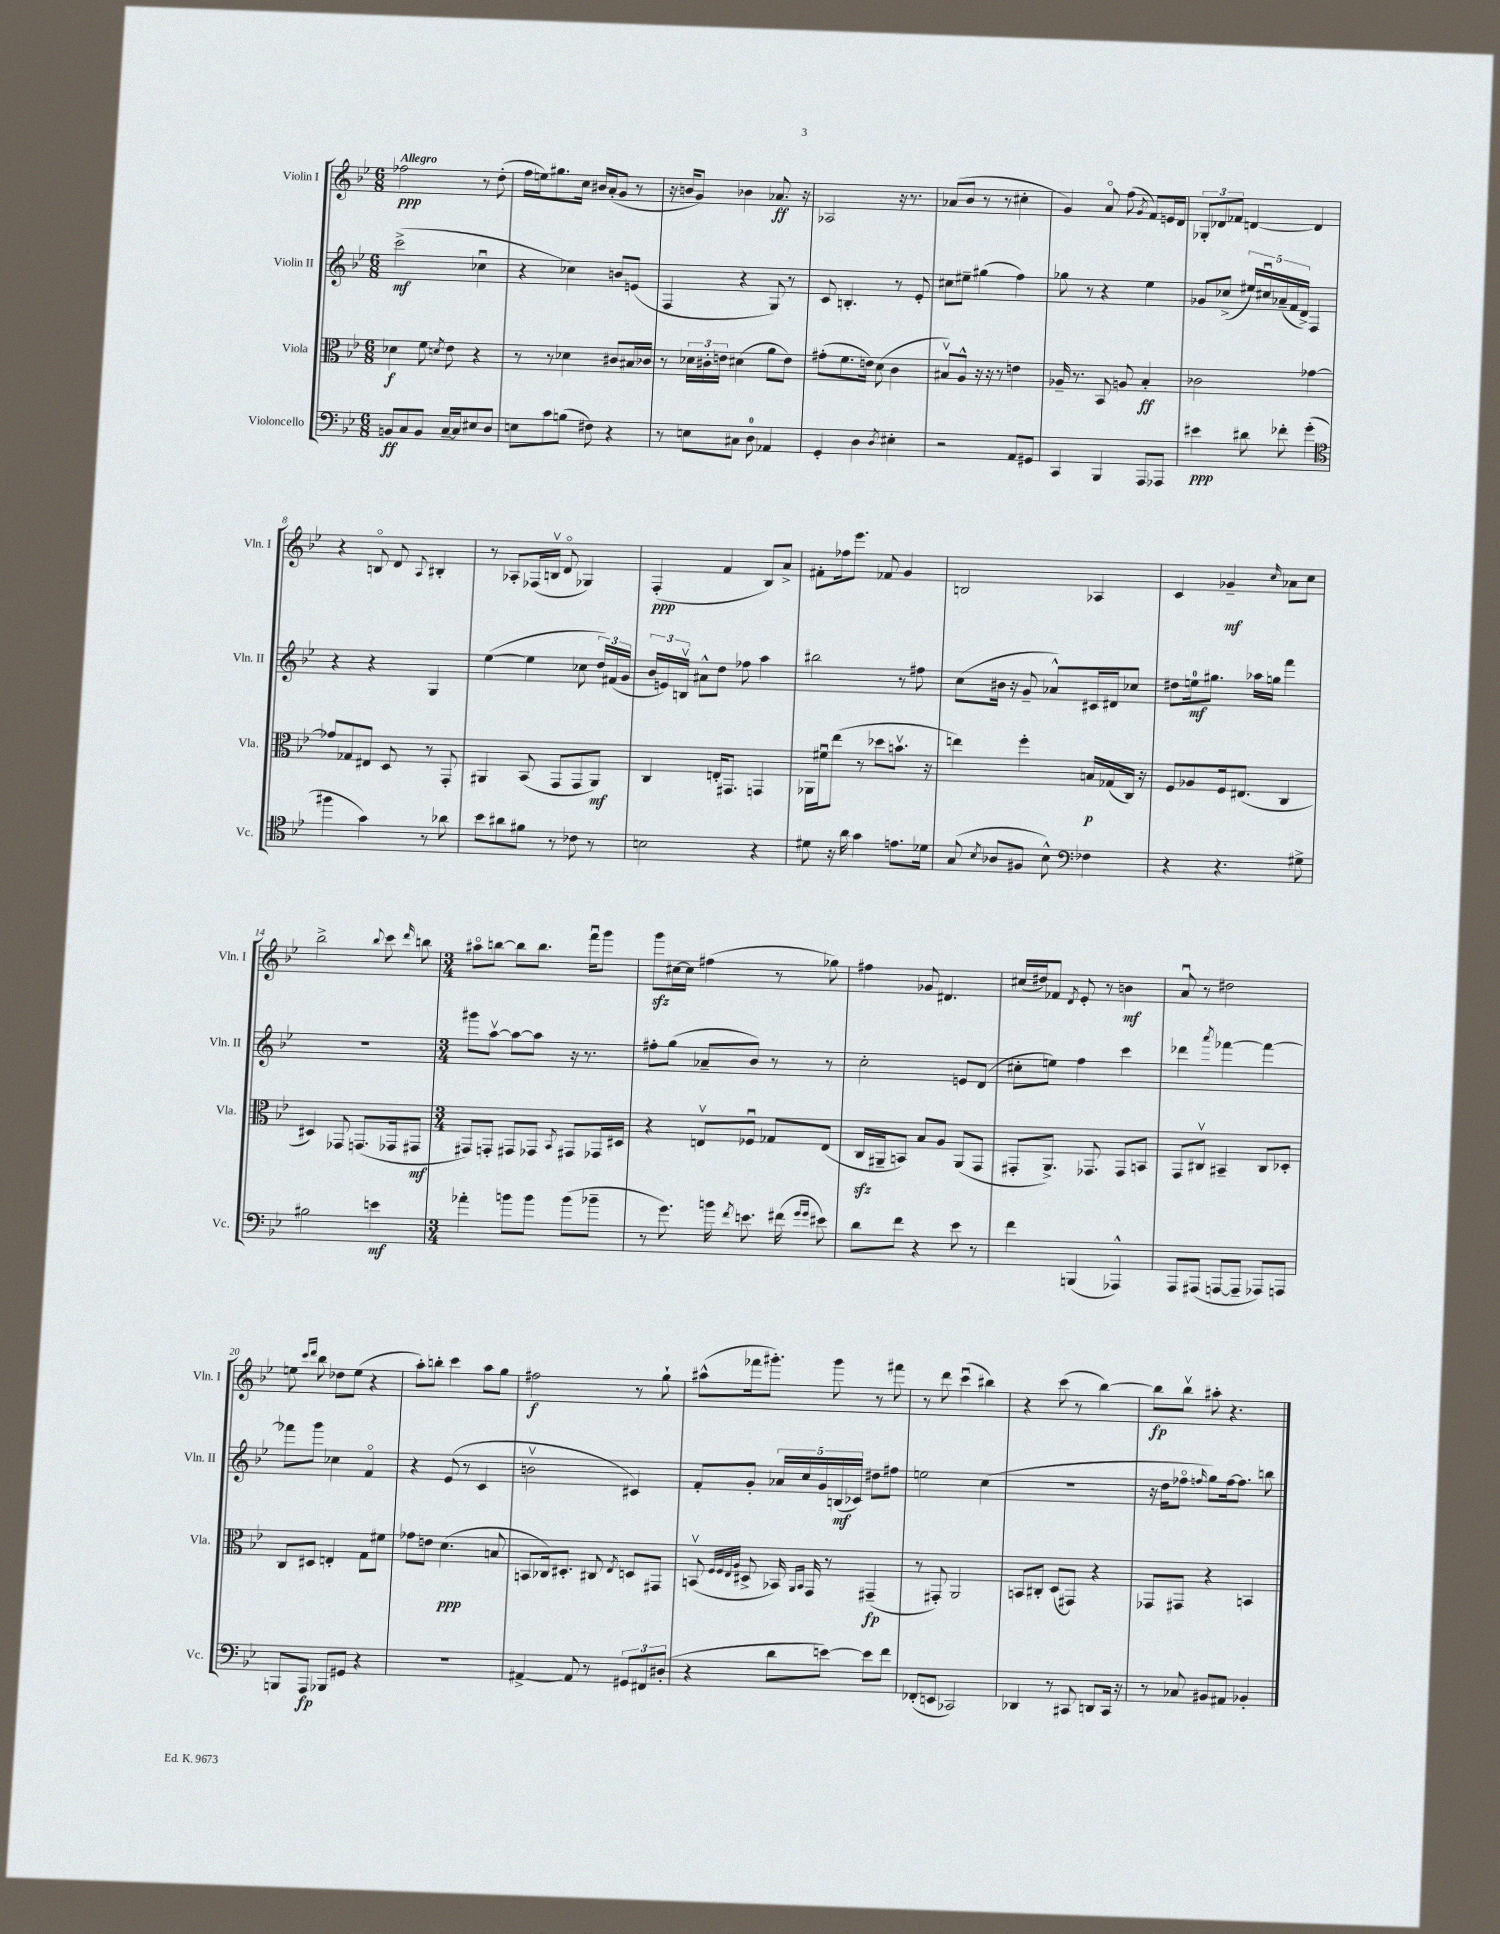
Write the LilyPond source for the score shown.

<<
\new StaffGroup <<
\new Staff = "s0" \with { instrumentName = "Violin I" shortInstrumentName = "Vln. I" } {
    \clef treble \key bes \major \numericTimeSignature \time 6/8 \tempo "Allegro"
    \autoBeamOff fes''2\ppp r8 d''8-.( |
    f''16[ e''16) gis''8. c''16] bis'16[ a'16-.( g'8] r8 |
    r16 b'16[ g'8]) bes'4 aes'8.\ff r16 |
    aes2 r16 r8. |
    aes'8[( bes'8] r8 r8 cis''4-. |
    g'4) a'8\flageolet f''8( \acciaccatura { g'8 } f'8[) e'16 d'16] |
    \tuplet 3/2 { ges8[-. des'8 fes'8] } d'4~ d'4 |
    r4 b8\flageolet d'8 \appoggiatura { a8 } bis4-. |
    r8 aes8[-. fes16( b16]\upbow d'8\flageolet ges4) |
    f4-.\ppp( f'4 bes8[) a'8]-> |
    fis'8[-. fes''16 ees'''8.] fes'8 g'4 |
    b2 aes4 |
    c'4 ges'4--\mf \grace { c''16 } aes'8[ c''8] |
    bes''2-> \appoggiatura { bes''8 } c'''8 \grace { d'''16 } b''8 |
    \numericTimeSignature \time 3/4 ais''8[\flageolet b''8]~ b''8[ b''8.] f'''16[\downbow g'''8] |
    g'''8[\sfz cis''16~ cis''16] fis''4( r8 ges''8) |
    fis''4 ges'8 dis'4. |
    cis''16[( dis''16) fes'8] \acciaccatura { d'8 } ees'8-. r8 b'4\mf |
    a'8\downbow r8 dis''2 |
    e''8 \grace { c'''16[ d'''16] } bes''8 des''8[ e''8]( r4 |
    a''8[-.) b''8]-. c'''4 a''8[ g''8] |
    fis''2\f r8 g''8-! |
    ais''8[-^( fes'''16 gis'''8.]-.) gis'''8 r8 fis'''8 |
    r8 d'''8 c'''4\downbow( bis''4) |
    r4 c'''8( r8 bes''4~) |
    bes''8[\fp bes''8]\upbow ais''8-. r4. \bar "|." |
}
\new Staff = "s1" \with { instrumentName = "Violin II" shortInstrumentName = "Vln. II" } {
    \clef treble \key bes \major \numericTimeSignature \time 6/8
    \autoBeamOff c'''2->\mf( ces''4\downbow |
    r4 ces''4) b'8[ e'8]( |
    f4 r4 g8) r8 |
    c'8 b4.-. r8 ees'8-. |
    cis''8[ eis''8]-- gis''4( f''4) |
    ges''8 r8 r4 ees''4 |
    ges'8[ ces''8]->( \tuplet 5/4 { eis''16[) cis''16\downbow aes'16--( f'16 d'16]->) } f4 |
    r4 r4 g4 |
    ees''4~( ees''4 ces''8 \tuplet 3/2 { d''16[) fis'16( g'16] } |
    \tuplet 3/2 { bes'16[ e'16) b16]\upbow } ais'8[-^ d''8] fes''8 a''4 |
    bis''2 r8 fis''8 |
    c''8[( bis'16] r16 g'8-- aes'8[-^) cis'16 dis'16 ces''8] |
    dis''8[ e''16-0\mf gis''8.] aes''16[ g''16] f'''4 |
    R2. |
    \numericTimeSignature \time 3/4 gis'''8[ a''8]~\upbow a''8[~ a''8] r16 r8. |
    fis''8[-. g''8]( aes'8[-- bes'8]) r8 r8 |
    c''2-. e'8[ d'8]( |
    cis''8[-. e''8]) f''4 c'''4 |
    des'''4 \acciaccatura { a'''8 } fes'''4~ fes'''4~ |
    fes'''8[ g'''8] ces''4 f'4\flageolet |
    r4 ees'8( r8 c'4 |
    b'2\upbow cis'4) |
    f'8[-. g'8]-. \tuplet 5/4 { aes'16[ c''16 g'16 b16\mf( ces'16]) } dis''8[ fis''8] |
    e''2 c''4( |
    R2. |
    r16 d''16[ fes''8]\flageolet \grace { f''16 } g''8[) f''16~ f''8.] b''8 \bar "|." |
}
\new Staff = "s2" \with { instrumentName = "Viola" shortInstrumentName = "Vla." } {
    \clef alto \key bes \major \numericTimeSignature \time 6/8
    \autoBeamOff des'4\f f'8 \acciaccatura { d'8 } ees'8 r4 |
    r8 r8 des'4 cis'8[ bis16 ces'16] |
    r8 \tuplet 3/2 { des'16[ cis'16-. e'16] } dis'4( a'8[ e'8]) |
    gis'8[-.( f'8. e'16]) d'8( c'4 |
    bis8[\upbow) a8]-^ r16 r16 r8 e'4 |
    aes16-- r8. bes,8 a8 bes4-.\ff |
    ces'2 ges'4~ |
    ges'8[ ges8 eis8] d8 r8 g,8-. |
    ais,4 bes,8( g,8[ g,8 ais,8]\mf) |
    c4 e16[-. gis,8.] g,4 |
    aes,16[ fis'16\downbow ees''8]( r8 des''8[ b'8.]\upbow r16 |
    e''4) f''4-. b16[\p ges16( c16]) r16 |
    f8[ aes8 f16 eis8.]( c4 |
    dis4) ges,8 g,8.[( ges,16 gis,8]\mf |
    \numericTimeSignature \time 3/4 gis,8[) g,8]-. gis,8[ ges,8] \acciaccatura { bes,8 } gis,8[ ges,16 dis16] |
    r4 e8[\upbow fes8]\downbow ges8[ e8]( |
    c16[\sfz ais,16-- b,8]) bes8[ a8] ais,8[( g,8] |
    gis,8[-. a,8.]->) ges,8. ges,8[ b,8] |
    g,8[ cis8]\upbow bis,4-- cis8[ des8]-. |
    c8[ dis8] e4-. g8[ fis'8] |
    ges'8[ e'8] d'4.\ppp( b8 |
    b,8[ ces16) dis8.]-. cis8 \acciaccatura { ees8 } d8[ gis,8] |
    b,8\upbow( \grace { f32[ f32 ees32 a32] } dis8-> bes,16) \grace { a,16[ bes,16] } g,16 r8 gis,4--\fp( |
    r8 gis,8-.) a,2 |
    b,8[ cis8]-. d8[( gis,8]) r4 |
    ges,8[ gis,8] r4 b,4 \bar "|." |
}
\new Staff = "s3" \with { instrumentName = "Violoncello" shortInstrumentName = "Vc." } {
    \clef bass \key bes \major \numericTimeSignature \time 6/8
    \autoBeamOff b,8[\ff c8 b,8] c16[~-- c16 eis8 d8] |
    e8[ c'8 b8]( fis8) r4 |
    r8 e8[ cis8] d8-0 aes,4 |
    g,4-. d4 \acciaccatura { d8 } eis4-. |
    r2 a,8[ gis,8] |
    c,4 bes,,4 a,,8[ aes,,8] |
    eis'4\ppp dis'8 fes'8-. g'4-.( |
    \clef tenor fis''4 g'4) r8 aes'8 |
    bes'8[ ais'8 fis'8] r8 ces'8 r8 |
    b2 r4 |
    dis'8 r16 a'16 g'4 e'8.[ des'16] |
    g8( \acciaccatura { bes8 } aes8[ fis8] bes8-^) \clef bass fes4 |
    r4 r4. gis8-> |
    bis2 e'4\mf |
    \numericTimeSignature \time 3/4 aes'4-. b'8[ b'8] b'8[( bes'8]-- |
    r8 g'8.) b'16 \acciaccatura { f'8 } e'8. fis'16( \grace { g'16[ g'16] } eis'8) |
    d'8[ f'8] r4 ees'8 r8 |
    f'4 b,,4( aes,,4-^) |
    a,,8[ ais,,8]( a,,8[~ a,,8]-- aes,,8[) a,,8] |
    b,,8[ a,,8]\fp bes,,8[ gis,8] r4 |
    R2. |
    ais,4~-> ais,8 r8 \tuplet 3/2 { gis,8[ fis,8 dis8]-.( } |
    r4 d'8[ e'8]~) e'8[ f'8] |
    fes,8[-.( e,8] ces,2) |
    des,4 r8 cis,8 d,8[ cis,16] r16 |
    r8 ces8 bis,8[ ais,8] bes,4-. \bar "|." |
}
>>
>>
